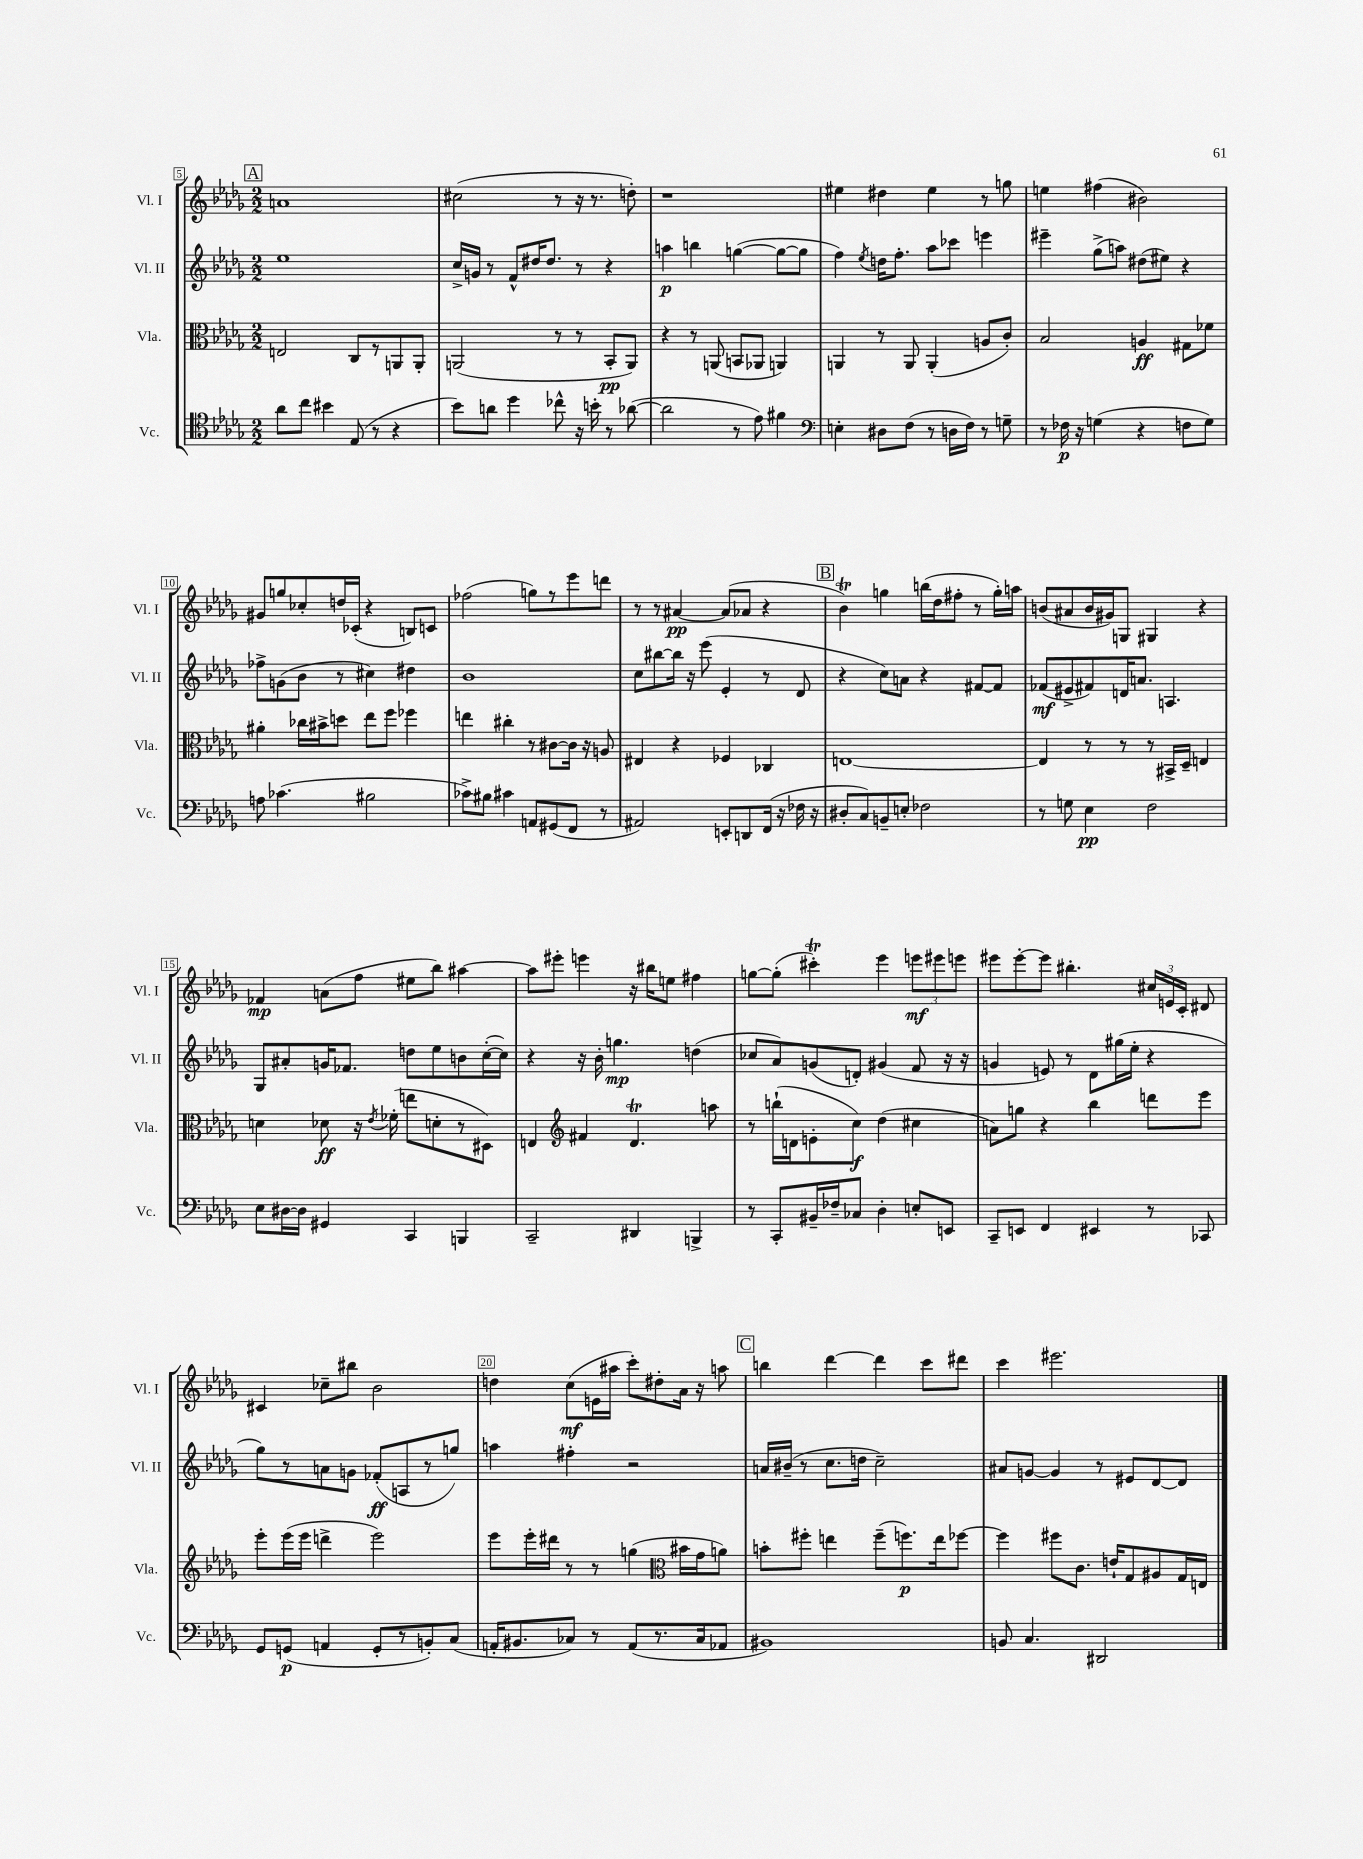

**kern	**kern	**kern	**kern
*staff4	*staff3	*staff2	*staff1
*clefC4	*clefC3	*clefG2	*clefG2
*k[b-e-a-d-g-]	*k[b-e-a-d-g-]	*k[b-e-a-d-g-]	*k[b-e-a-d-g-]
*M2/2	*M2/2	*M2/2	*M2/2
8a-	2E	1ee-	1a
8cc	.	.	.
4b#	.	.	.
(8E-	8C	.	.
8r	8r	.	.
4r	8AA	.	.
.	8AA'	.	.
=	=	=	=
8b-)	(2AA	16cc^	(2cc#
.	.	16g	.
8a	.	8r	.
4dd-	.	8f^^	.
.	.	16dd#	.
.	.	8.dd#	.
8cc-^^	8r	.	8r
16r	8r	8r	16r
16b'	.	.	8.r
8r	8BB-'	4r	.
([8a-	8AA)	.	8dd')
=	=	=	=
2a-]	4r	4aa	1r
.	8r	4bb	.
.	(8AA	.	.
8r	8BB	([4gg	.
8e-)	8AA-	.	.
4f#	4AA)	8gg_	.
.	.	8gg]	.
=	=	=	=
*clefF4	*	*	*
4E'	4AA	4ff)	4ee#
.	.	8qee-	.
8D#	8r	16dd	4dd#
.	.	8.ff'	.
(8F	8AA	.	.
8r	(4AA'	8aa-	4ee#
16D	.	8ccc-	.
16F)	.	.	.
8r	8A	4eee	8r
8G~	8c')	.	8gg
=	=	=	=
8r	2B-	4eee#~	4ee
16F-	.	.	.
16r	.	.	.
(4G	.	(8gg-^	(4ff#
.	.	8aa)	.
4r	4A	(8dd#	2b#)
.	.	8ee#)	.
8F	8G#	4r	.
8G)	8f-	.	.
=	=	=	=
8A	4a#'	8ff-^	8g#
(4.c-	.	(8g	8gg
.	16cc-	8b-	8cc-'
.	16b#^	.	.
.	8dd	8r	16dd
.	.	.	(16c-'
2B#	8ee-	4cc#)	4r
.	8ff	.	.
.	4ff-	4dd#	8B)
.	.	.	8c
=	=	=	=
8c-^)	4ee	1b-	(2ff-
8B#	.	.	.
4c#	4cc#'	.	.
8AA	8r	.	8gg)
(8GG#	[8c#	.	8r
8FF	16c#]	.	8eee-
.	16r	.	.
8r	8A	.	8ddd
=	=	=	=
2AA#)	4E#	8cc	8r
.	.	[8bb#	8r
.	4r	16bb#]	[4a#
.	.	16r	.
.	.	(8eee-	.
8EE'	4F-	4e-'	(8a#]
8DD	.	.	8a-
(16FF	4C-	8r	4r
16r	.	.	.
16F-	.	8d-	.
16r	.	.	.
=	=	=	=
8D#'	[1E	4r	4b-)
8C)	.	.	.
8BB~	.	8cc)	4gg
8E'	.	8a	.
2F-	.	4r	(16bb
.	.	.	16dd-
.	.	.	8ff#'
.	.	[8f#	8r
.	.	8f#]	16gg')
.	.	.	16aa
=	=	=	=
8r	4E]	(8f-	(8b
8G	.	8e#^	8a#
4E-	8r	8f#)	16b
.	.	.	16g#)
.	8r	16d	8G
.	.	8.a	.
2F	8r	.	4G#
.	16BB#^	4.A	.
.	16D-~	.	.
.	4E	.	4r
=	=	=	=
8E-	4d	8G-	4f-
[16D#	.	8a#'	.
16D#]	.	.	.
4GG#	8d-	16g	(8a
.	.	8.f-	.
.	16r	.	8ff
.	8qe-	.	.
.	(16f-'	.	.
4CC	8ee	8dd	8ee#
.	8d'	8ee-	8bb-)
4BBB	8r	8b	[4aa#
.	8D#)	([16cc'	.
.	.	16cc])	.
=	=	=	=
2CC~	4E	4r	8aa#]
.	.	.	8eee#'
*	*clefG2	*	*
.	4f#	16r	4eee
.	.	16b-'	.
.	.	4.gg	.
4DD#	4.d-	.	16r
.	.	.	16bb#
.	.	.	8ee
4BBB^	.	(4dd	4ff#
.	8aa	.	.
=	=	=	=
8r	8r	8cc-	[8gg
8CC'	(16bb`	8a-)	(8gg']
.	16d	.	.
16BB#~	8e'	(8g	4ccc#')
16F-~	.	.	.
8C-	8cc)	8d')	.
4D-'	(4dd-	(4g#	4eee-
8E'	4cc#	8f	12eee
.	.	.	12eee#
8EE	.	16r	.
.	.	.	12eee
.	.	16r	.
=	=	=	=
8CC~	8a)	4g	8eee#
8EE	8gg	.	[8eee#'
4FF	4r	8e)	8eee#]
.	.	8r	4.bb#'
4EE#	4bb-	8d-	.
.	.	(16gg#	.
.	.	16ee-'	.
8r	8ddd	4r	24cc#
.	.	.	24e
.	.	.	24c'
8CC-	8eee-	.	8d#
=	=	=	=
8GG-	8eee-'	8gg-)	4c#
(8GG	(16eee-	8r	.
.	16eee-	.	.
4AA	4ddd^	8a	8cc-~
.	.	8g	8bb#
8GG'	2eee-)	(8f-'	2b-
8r	.	8A	.
8BB')	.	8r	.
(8C	.	8gg)	.
=	=	=	=
16AA'	8eee-	4aa	4dd
8.BB#	.	.	.
.	16eee-'	.	.
.	16ddd#	.	.
8C-)	8r	4ff#'	(8cc
8r	8r	.	16e
.	.	.	16aa#
(8AA	(4gg	2r	8ccc')
8.r	.	.	8dd#'
*	*clefC3	*	*
.	16b#	.	16a-
16C-	16g-	.	16r
8AA-	8a)	.	8aa
=	=	=	=
1BB#)	8b'	16a	4bb
.	.	(16b#~	.
.	8ff#'	8r	.
.	4ee	8.cc	[4ddd-
.	.	16dd	.
.	(8ff#~	2cc~)	4ddd-]
.	8.ff)	.	.
.	.	.	8ccc
.	16ee	.	.
.	[8ff-	.	8ddd#
=	=	=	=
8BB	4ff-]	8a#	4ccc
4.C	.	[8g	.
.	8ff#	4g]	2.eee#
.	8.c	.	.
2DD#	.	8r	.
.	16e`	.	.
.	8G-	8e#	.
.	8A#	[8d-	.
.	16G-	8d-]	.
.	16E	.	.
==	==	==	==
*-	*-	*-	*-
